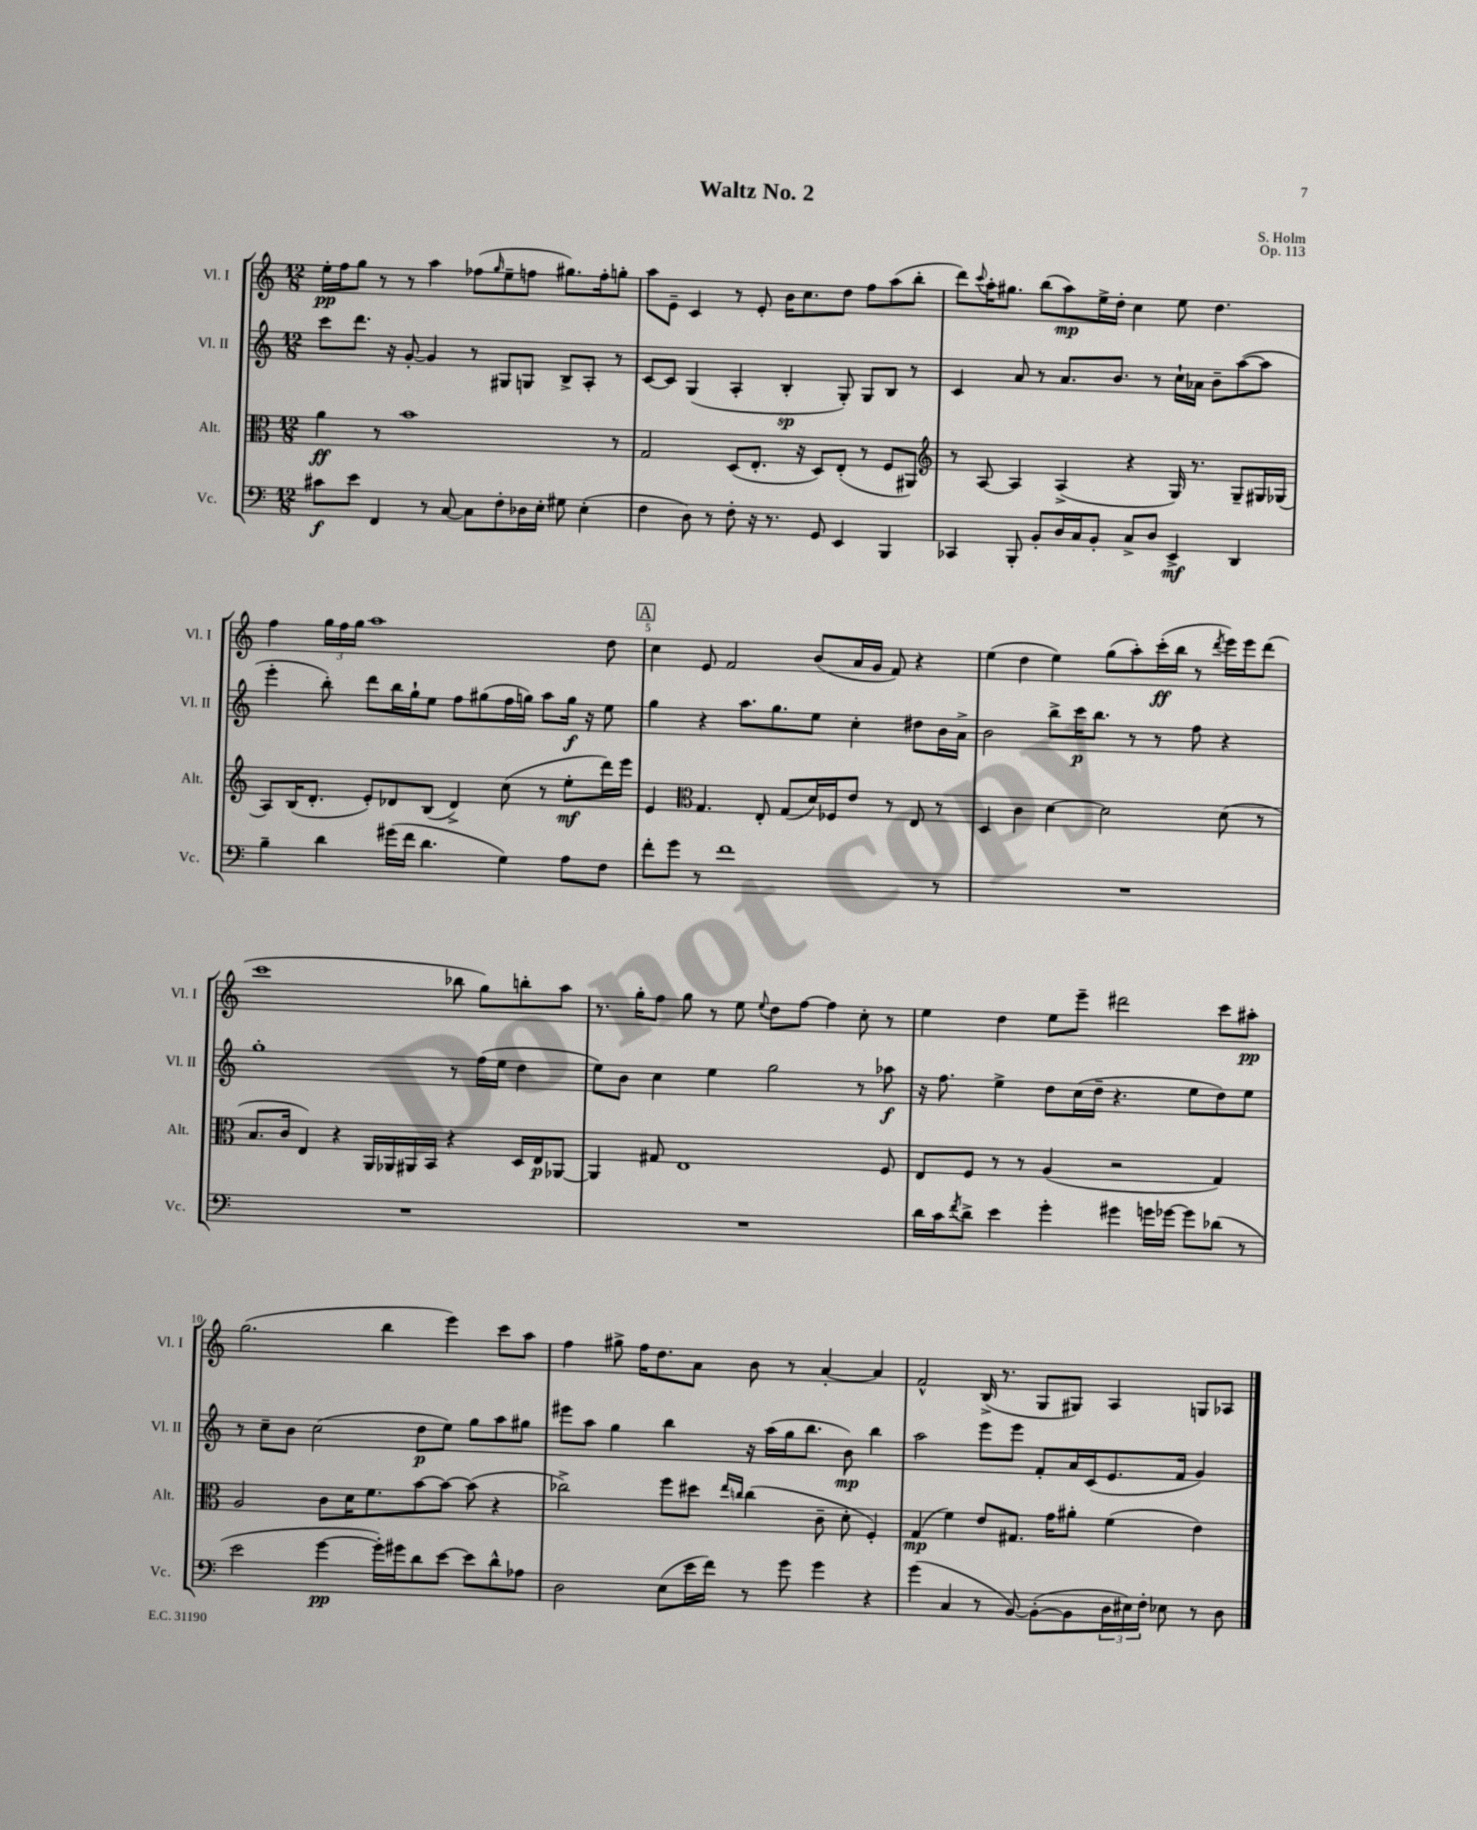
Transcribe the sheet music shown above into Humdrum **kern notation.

**kern	**dynam	**kern	**dynam	**kern	**dynam	**kern	**dynam
*part4	*part4	*part3	*part3	*part2	*part2	*part1	*part1
*staff4	*staff4	*staff3	*staff3	*staff2	*staff2	*staff1	*staff1
*I"Vc.	*	*I"Alt.	*	*I"Vl. II	*	*I"Vl. I	*
*I'Vc.	*	*I'Alt.	*	*I'Vl. II	*	*I'Vl. I	*
*clefF4	*	*clefC3	*	*clefG2	*	*clefG2	*
*k[]	*	*k[]	*	*k[]	*	*k[]	*
*M12/8	*	*M12/8	*	*M12/8	*	*M12/8	*
=1	=1	=1	=1	=1	=1	=1	=1
8c#X\L	f	4a\	ff	8ccc\L	.	16ee'\LL	pp
.	.	.	.	.	.	16ff\J	.
8e\J	.	.	.	8.ddd\J	.	8gg\J	.
4FF/	.	8r	.	.	.	8r	.
.	.	.	.	16r	.	.	.
.	.	1b	.	[8g'/	.	8r	.
8r	.	.	.	4g/]	.	4aa\	.
[8C/	.	.	.	.	.	.	.
8C\L]	.	.	.	8r	.	(8ff-X\L	.
.	.	.	.	.	.	16qqgg/	.
8F'\	.	.	.	8G#X/L	.	8ee~\	.
16D-X\L	.	.	.	8Gn/J	.	8ffn\J	.
16E'\JJ	.	.	.	.	.	.	.
8G#X\	.	.	.	8B^/L	.	8.gg#X\L)	.
(4E'\	.	.	.	8A'/J	.	.	.
.	.	.	.	.	.	16ff'\k	.
.	.	8r	.	8r	.	8ggn'\J	.
=2	=2	=2	=2	=2	=2	=2	=2
4F\	.	2G/	.	[8c/L	.	8aa\L	.
.	.	.	.	8c/J]	.	8e~\J	.
8D\)	.	.	.	(4G/	.	4c/	.
8r	.	.	.	.	.	.	.
8F'\	.	(8D/L	.	4A'/	.	8r	.
16r	.	8.E'/J	.	.	.	8e'/	.
8.r	.	.	.	.	.	.	.
.	.	.	.	4B'/	sp	16b\KL	.
.	.	16r	.	.	.	8.cc\	.
8GG/	.	8D/L)	.	.	.	.	.
4EE/	.	(8E'/J	.	8G'/)	.	8dd\J	.
.	.	8r	.	8G/L	.	8ff\L	.
4BBB/	.	8F/L	.	8B/J	.	(8aa\	.
.	.	8AA#X/J)	.	8r	.	8bb'\J	.
=3	=3	=3	=3	=3	=3	=3	=3
*	*	*clefG2	*	*	*	*	*
4CC-X/	.	8r	.	4c/	.	8ddd\L)	.
.	.	.	.	.	.	8qqccc/	.
.	.	[8A/	.	.	.	16aa'\K	.
.	.	.	.	.	.	8.gg#X\J	.
8BBB'/	.	4A/]	.	8a/	.	.	.
8BB'/L	.	.	.	8r	.	(8bb\L	.
16D/L	.	(4A^/	.	8.a/L	.	8aa\)	mp
16C/J	.	.	.	.	.	.	.
8BB'/J	.	.	.	.	.	16ee^\L	.
.	.	.	.	8.b/J	.	16dd'\JJ	.
8C^/L	.	4r	.	.	.	4cc\	.
8D/J	.	.	.	8r	.	.	.
4EE^/	mf	16G/)	.	16cc`\LL	.	8ee\	.
.	.	8.r	.	16a-X\JJ	.	.	.
.	.	.	.	8b~\L	.	4.dd\	.
4DD/	.	8G~/L	.	([8aa\	.	.	.
.	.	16G#X/L	.	8aa\J]	.	.	.
.	.	(16G-X/JJ	.	.	.	.	.
!!LO:LB:g=z
=4	=4	=4	=4	=4	=4	=4	=4
4B~\	.	8A/L)	.	4eee'\	.	4ff\	.
.	.	(16B/K	.	.	.	.	.
.	.	8.d'/J	.	.	.	.	.
4d\	.	.	.	8bb'\)	.	24gg\LL	.
.	.	.	.	.	.	24ff\	.
.	.	.	.	.	.	24gg\JJ	.
.	.	8e'/L)	.	8ddd\L	.	1aa	.
(16g#X\LL	.	8d-X/	.	16bb\L	.	.	.
16f\JJ	.	.	.	16gg`\J	.	.	.
4.d\	.	(8B/J	.	8ee\J	.	.	.
.	.	4d-^/)	.	8ff\L	.	.	.
.	.	.	.	(8gg#X\	.	.	.
4G\)	.	(8cc\	.	16ff\L	.	.	.
.	.	.	.	16ggn\JJ)	.	.	.
.	.	8r	.	8aa\L	.	.	.
8A\L	.	8ee'\L	mf	16gg\Jk	f	.	.
.	.	.	.	16r	.	.	.
8F\J	.	16ddd\L)	.	8ee\	.	8dd\	.
.	.	16eee\JJ	.	.	.	.	.
!!LO:REH:place=s1:t=A
=5	=5	=5	=5	=5	=5	=5	=5
8f'\L	.	4e/	.	4gg\	.	4cc\	.
8g\J	.	.	.	.	.	.	.
*	*	*clefC3	*	*	*	*	*
8r	.	4.G/	.	4r	.	8e/	.
1f	.	.	.	.	.	2f/	.
.	.	.	.	8.aa\L	.	.	.
.	.	8E'/	.	.	.	.	.
.	.	.	.	8.gg\	.	.	.
.	.	(8G/L	.	.	.	.	.
.	.	16d/L)	.	8ee\J	.	(8b/L	.
.	.	16F-X/J	.	.	.	.	.
.	.	8e/J	.	4cc'\	.	16a/L	.
.	.	.	.	.	.	16g/JJ	.
.	.	8r	.	.	.	8f/)	.
.	.	8E/	.	8dd#X\L	.	4r	.
8r	.	8r	.	16b\L	.	.	.
.	.	.	.	16a^\JJ	.	.	.
=6	=6	=6	=6	=6	=6	=6	=6
1.r	.	4D/	.	2b\	.	(4ee\	.
.	.	4c\	.	.	.	4dd\	.
.	.	[4d\	.	8bb^\L	.	4ee\)	.
.	.	.	.	16ccc\K	p	.	.
.	.	.	.	8.bb\J	.	.	.
.	.	2d\]	.	.	.	(8gg\L	.
.	.	.	.	8r	.	8aa'\)	.
.	.	.	.	8r	.	(16ccc'\L	ff
.	.	.	.	.	.	16bb\JJ	.
.	.	.	.	8ff\	.	8r	.
.	.	.	.	.	.	8qddd/	.
.	.	(8d\	.	4r	.	16eee\LL)	.
.	.	.	.	.	.	16eee\J	.
.	.	8r	.	.	.	(8ddd\J	.
!!LO:LB:g=z
=7	=7	=7	=7	=7	=7	=7	=7
1.r	.	8.B/L	.	1gg'	.	1ccc	.
.	.	16c/Jk	.	.	.	.	.
.	.	4E/)	.	.	.	.	.
.	.	4r	.	.	.	.	.
.	.	16AA/LL	.	.	.	.	.
.	.	16AA-X/	.	.	.	.	.
.	.	16AA#X/	.	.	.	.	.
.	.	16BB/JJ	.	.	.	.	.
.	.	4r	.	8r	.	8bb-X\	.
.	.	.	.	(16ff\LL	.	8gg\L)	.
.	.	.	.	16ee\JJ	.	.	.
.	.	16D/LL	.	4dd\	.	8bbn'\	.
.	.	16E/J	p	.	.	.	.
.	.	[8AA-X/J	.	.	.	8aa\J	.
=8	=8	=8	=8	=8	=8	=8	=8
1.r	.	4AA-/]	.	8ee\L)	.	8.r	.
.	.	.	.	8b\J	.	.	.
.	.	.	.	.	.	16gg'\KL	.
.	.	8G#X/	.	4cc\	.	8ff\J	.
.	.	1E	.	.	.	8gg\	.
.	.	.	.	4ee\	.	8r	.
.	.	.	.	.	.	8ee\	.
.	.	.	.	.	.	8qqee/	.
.	.	.	.	2gg\	.	8dd\L	.
.	.	.	.	.	.	[8ff\J	.
.	.	.	.	.	.	4ff\]	.
.	.	.	.	8r	.	8cc'\	.
.	.	8F/	.	8aa-X\	f	8r	.
=9	=9	=9	=9	=9	=9	=9	=9
16d\LL	.	8E/L	.	16r	.	4ee\	.
16c\J	.	.	.	8.ff\	.	.	.
8qf/	.	.	.	.	.	.	.
8d^\J	.	8F/J	.	.	.	.	.
4e\	.	8r	.	4ee^\	.	4dd\	.
.	.	8r	.	.	.	.	.
4g'\	.	(4A/	.	8dd\L	.	8ee\L	.
.	.	.	.	(16cc\L	.	8eee~\J	.
.	.	.	.	16dd~\JJ	.	.	.
4g#X\	.	2r	.	4.r	.	2ddd#X\	.
16gn\LL	.	.	.	.	.	.	.
[16g-X\JJ	.	.	.	.	.	.	.
8g-\L]	.	.	.	8ee\L	.	.	.
(8d-X\J	.	4G/)	.	8dd\)	.	8ccc\L	.
8r	.	.	.	8ee\J	.	8aa#X'\J	pp
!!LO:LB:g=z
=10	=10	=10	=10	=10	=10	=10	=10
2e\	.	2A/	.	8r	.	(2.gg\	.
.	.	.	.	8cc~\L	.	.	.
.	.	.	.	8b\J	.	.	.
.	.	.	.	(2cc\	.	.	.
[4g\	pp	8c\L	.	.	.	.	.
.	.	16d\K	.	.	.	.	.
.	.	8.f\	.	.	.	.	.
16g'\LL])	.	.	.	.	.	4bb\	.
16g#X\J	.	.	.	.	.	.	.
8d\	.	[8b\	.	8dd\L	p	.	.
[8e\J	.	8b\J_	.	8ee\J)	.	4eee\)	.
8e\L]	.	(8b\]	.	8gg\L	.	.	.
8d^^\	.	4r	.	8aa\	.	8ccc\L	.
8A-X\J	.	.	.	8gg#X\J	.	8aa\J	.
=11	=11	=11	=11	=11	=11	=11	=11
2D\	.	2cc-X^\)	.	8eee#X\L	.	4ff\	.
.	.	.	.	8aa\J	.	.	.
.	.	.	.	4gg\	.	8gg#X^\	.
.	.	.	.	.	.	16ff\KL	.
.	.	.	.	.	.	8.dd\	.
(8E\L	.	8ff\L	.	4bb\	.	.	.
16e\L	.	8dd#X\J	.	.	.	8a\J	.
16f\JJ)	.	.	.	.	.	.	.
.	.	16qqee/LL	.	.	.	.	.
.	.	16qqccn/JJ	.	.	.	.	.
8r	.	(4cc\	.	16r	.	8b\	.
.	.	.	.	(16aa\LL	.	.	.
8g\	.	.	.	16gg\J	.	8r	.
.	.	.	.	8.bb\J	.	.	.
4g\	.	8c~\	.	.	.	[4a'/	.
.	.	8d'\	.	8b\)	mp	.	.
4r	.	4F'/)	.	4bb\	.	4a/]	.
=12	=12	=12	=12	=12	=12	=12	=12
(4g\	.	(4G/	mp	2aa\	.	2f^^/	.
4C/	.	4f\)	.	.	.	.	.
8r	.	8e/L	.	8eee\L	.	(16B^/	.
.	.	.	.	.	.	8.r	.
[8BB/)	.	8.G#X/J	.	8eee\J	.	.	.
(8BB'\L_	.	.	.	8f'/L	.	8G/L	.
.	.	16g\KL	.	.	.	.	.
8BB\]	.	8a#X'\J	.	16a/L	.	8G#X/J)	.
.	.	.	.	(16c/J	.	.	.
24D\L	.	(4f\	.	8.e/	.	4A/	.
24E#X\)	.	.	.	.	.	.	.
24F'\JJ	.	.	.	.	.	.	.
8E-X\	.	.	.	.	.	.	.
.	.	.	.	16f/Jk	.	.	.
8r	.	4e\)	.	4g/)	.	8Gn/L	.
8D\	.	.	.	.	.	8A-X/J	.
==	==	==	==	==	==	==	==
*-	*-	*-	*-	*-	*-	*-	*-
